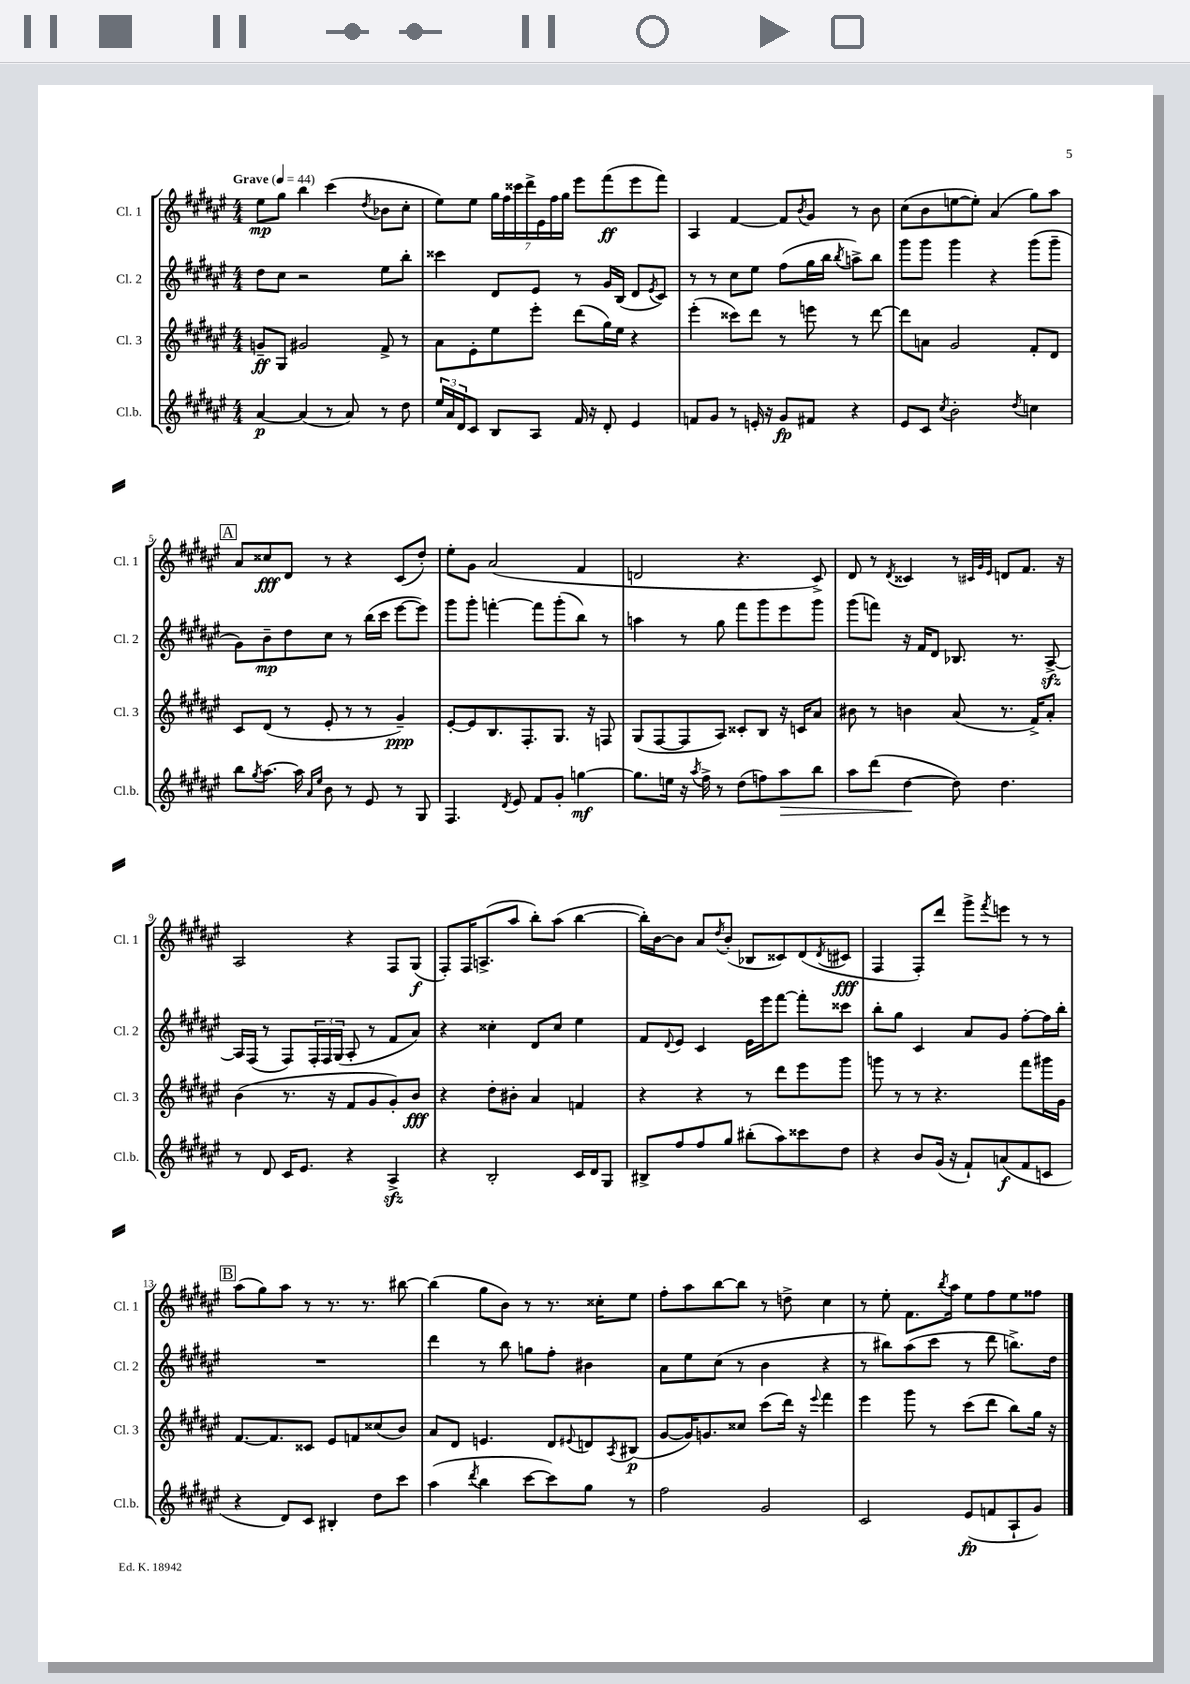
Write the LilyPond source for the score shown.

<<
\new StaffGroup <<
\new Staff = "s0" \with { instrumentName = "Cl. 1" shortInstrumentName = "Cl. 1" } {
    \clef treble \key fis \major \numericTimeSignature \time 4/4 \tempo "Grave" 4 = 44
    eis''8\mp gis''8 b''4 cis'''4( \acciaccatura { dis''8 } bes'8 cis''8-. |
    eis''8) eis''8 \tuplet 7/4 { gis''16 fis''16 cisis'''16 dis'''16-> eis'16 fis''16 gis''16 } eis'''8 fis'''8\ff( eis'''8 fis'''8) |
    ais4 fis'4~ fis'8 \acciaccatura { b'8 } gis'8 r8 b'8 |
    cis''8( b'8 e''8~ e''8-.) ais'4( gis''8) ais''8 |
    \mark \markup { \box "A" } ais'8 cisis''8\fff dis'8 r8 r4 cis'8( dis''8-.) |
    eis''8-. gis'8 ais'2( fis'4 |
    d'2 r4. cis'8->) |
    dis'8 r8 \acciaccatura { dis'8 } cisis'4 r8 \grace { cis'32 gis'32 eis'32 } d'8 fis'8. r16 |
    ais2 r4 fis8 gis8\f( |
    fis8-.) fis16 a8.->( ais''8 b''8-.) ais''8( b''4~ |
    b''16-.) b'16~ b'8 ais'8 \acciaccatura { dis''8 } b'8-.( bes8 cisis'8) dis'8( \acciaccatura { dis'8 } cis'8\fff |
    fis4 fis8-.) dis'''8 gis'''8-> \acciaccatura { fis'''8 } e'''8 r8 r8 |
    \mark \markup { \box "B" } ais''8( gis''8) ais''8 r8 r8. r8. bis''8~ |
    bis''4( gis''8 b'8) r8 r8. cisis''16-. eis''8 |
    fis''8-. ais''8 b''8~ b''8 r8 d''8-> cis''4 |
    r8 eis''8-. fis'8. \acciaccatura { b''8 } ais''16 eis''8 fis''8 eis''8 fisis''8 \bar "|." |
}
\new Staff = "s1" \with { instrumentName = "Cl. 2" shortInstrumentName = "Cl. 2" } {
    \clef treble \key fis \major \numericTimeSignature \time 4/4
    dis''8 cis''8 r2 eis''8 b''8-. |
    cisis'''4 dis'8 eis'8 r8 gis'16 b16( dis'8 \acciaccatura { eis'8 } cis'8) |
    r8 r8 cis''8 eis''8 fis''8( gis''16 b''16 \acciaccatura { b''8 } a''8->) b''8 |
    gis'''8 gis'''8 gis'''4 r4 gis'''8( gis'''8-- |
    \mark \markup { \box "A" } gis'8) b'8--\mp dis''8 cis''8 r8 b''16( cis'''16 eis'''8~ eis'''8) |
    gis'''8 gis'''8-. f'''4~-. f'''8 gis'''8-.( b''8) r8 |
    a''4 r8 gis''8 fis'''8 gis'''8 eis'''8 gis'''8 |
    gis'''8( f'''8) r16 fis'16 dis'8 bes8. r8. ais8~->\sfz |
    ais16 fis16( r8 fis8) \tuplet 3/2 { fis16-. fis16 gis16( } ais8-. r8 fis'8 ais'8) |
    r4 cisis''4-. dis'8 cisis''8 eis''4 |
    fis'8 \appoggiatura { dis'8 } eis'8 cis'4 eis'16 eis'''16 fis'''8~ fis'''8-. cisis'''8 |
    b''8-. gis''8 cis'4 ais'8 gis'8 fis''8~-. fis''16 b''16-. |
    \mark \markup { \box "B" } R1 |
    dis'''4 r8 b''8 g''8 fis''8-. bis'4 |
    ais'8 eis''8 cis''8( r8 b'4 r4 |
    r8 bis''8) ais''8( cis'''8 r8 dis'''8 b''8.->) dis''16 \bar "|." |
}
\new Staff = "s2" \with { instrumentName = "Cl. 3" shortInstrumentName = "Cl. 3" } {
    \clef treble \key fis \major \numericTimeSignature \time 4/4
    g'8--\ff gis8 gis'2 fis'8-> r8 |
    ais'8 eis'8-. eis''8 eis'''8-. dis'''8( gis''16) eis''16 r4 |
    eis'''4-.( cisis'''8) dis'''8 r8 e'''8 r8 dis'''8~ |
    dis'''8 a'8 gis'2 fis'8-. dis'8 |
    \mark \markup { \box "A" } cis'8 dis'8( r8 eis'8-. r8 r8 gis'4--\ppp) |
    eis'8~-. eis'8 b8. fis8.-. gis8. r16 f8 |
    gis8( fis8~ fis8 ais8) cisis'8-. b8 r16 c'16 ais'8 |
    bis'8 r8 b'4 ais'8( r8. fis'16->) ais'8-. |
    b'4( r8. r16 fis'8 gis'8 gis'8-.) b'8\fff |
    r4 dis''8-. bis'8-. ais'4 f'4 |
    r4 r4 r8 dis'''8 eis'''8 gis'''8 |
    g'''8 r8 r8 r4. fis'''8 gis'''16 gis'16 |
    \mark \markup { \box "B" } fis'8.~ fis'8. cisis'8 eis'8 f'8 cisis''8( b'8) |
    ais'8 dis'8 e'4. dis'8 \appoggiatura { eis'8 } d'8 \acciaccatura { ais8 } bis8\p( |
    gis'8~ gis'16) g'8. cisis''8 cis'''8( dis'''16) r16 \appoggiatura { eis'''8 } fis'''4 |
    eis'''4 gis'''8 r8 cis'''8( dis'''8 b''8) gis''16 r16 \bar "|." |
}
\new Staff = "s3" \with { instrumentName = "Cl.b." shortInstrumentName = "Cl.b." } {
    \clef treble \key fis \major \numericTimeSignature \time 4/4
    ais'4~\p ais'4( r8 ais'8) r8 dis''8 |
    \tuplet 3/2 { eis''16 ais'16 dis'16 } cis'8 b8 ais8 fis'16 r16 dis'8-. eis'4 |
    f'8 gis'8 r8 e'16-. r16 gis'8\fp fis'8 r4 |
    eis'8 cis'8 \acciaccatura { cis''8 } b'2-. \acciaccatura { dis''8 } c''4 |
    \mark \markup { \box "A" } b''8 \acciaccatura { gis''8 } ais''8.~ ais''16 \grace { ais'16 eis''16 } b'8 r8 eis'8 r8 gis8 |
    fis4. \acciaccatura { dis'8 } eis'8 fis'8 gis'8-. g''4~\mf |
    g''8. e''16 r16 \acciaccatura { ais''8 } fis''16-> r8 dis''8( f''8) ais''8\> b''8 |
    ais''8 dis'''8( dis''4~\! dis''8) dis''4. |
    r8 dis'8 cis'16 eis'8. r4 ais4->\sfz |
    r4 b2-. cis'16 dis'16 gis8 |
    bis8-> fis''8 fis''8 gis''8 bis''8-.( ais''8) cisis'''8 dis''8 |
    r4 b'8 gis'16( r16 fis'8-!) a'8\f( fis'8 c'8 |
    \mark \markup { \box "B" } r4 dis'8) cis'8 bis4-. dis''8 cis'''8 |
    ais''4( \acciaccatura { dis'''8 } b''4 cis'''8~ cis'''8) gis''8 r8 |
    fis''2 gis'2 |
    cis'2 eis'8\fp( f'8 ais8-! gis'8) \bar "|." |
}
>>
>>
